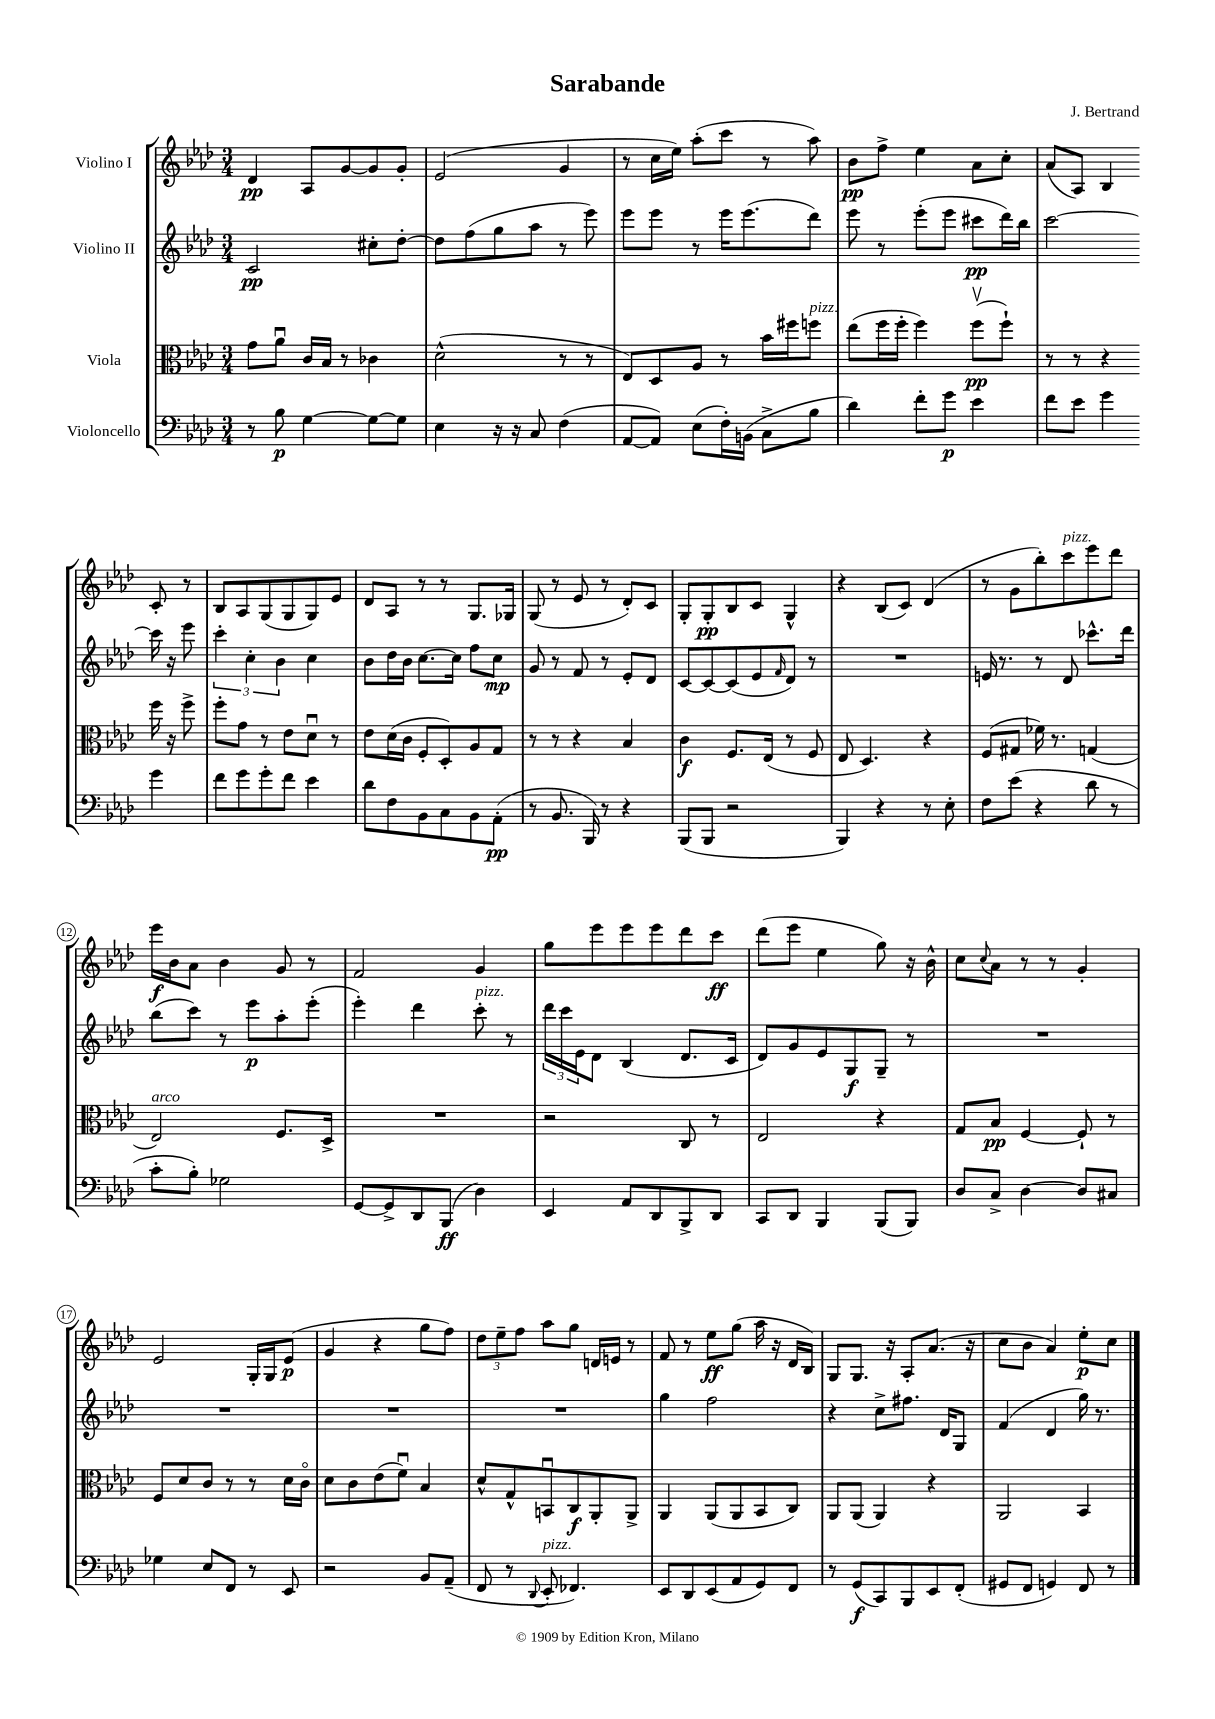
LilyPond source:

\header { title = "Sarabande" composer = "J. Bertrand" }
<<
\new StaffGroup <<
\new Staff = "s0" \with { instrumentName = "Violino I" } {
    \clef treble \key aes \major \numericTimeSignature \time 3/4
    des'4\pp aes8 g'8~ g'8 g'8-. |
    ees'2( g'4 |
    r8 c''16 ees''16) aes''8-.( c'''8 r8 aes''8) |
    bes'8\pp f''8-> ees''4 aes'8 c''8-. |
    aes'8( aes8) bes4 c'8-. r8 |
    bes8 aes8 g8( g8 g8) ees'8 |
    des'8 aes8 r8 r8 g8. ges16 |
    g8( r8 ees'8 r8 des'8-.) c'8 |
    g8-. g8-.\pp bes8 c'8 g4-^ |
    r4 bes8( c'8) des'4( |
    r8 g'8 bes''8-.) c'''8^\markup { \italic "pizz." } ees'''8 des'''8 |
    ees'''16\f bes'16 aes'8 bes'4 g'8 r8 |
    f'2 g'4 |
    g''8 ees'''8 ees'''8 ees'''8 des'''8 c'''8\ff |
    des'''8( ees'''8 ees''4 g''8) r16 bes'16-^ |
    c''8 \appoggiatura { c''8 } aes'8 r8 r8 g'4-. |
    ees'2 g16-. g16 ees'8\p( |
    g'4 r4 g''8 f''8) |
    \tuplet 3/2 { des''8 ees''8-- f''8 } aes''8 g''8 d'16 e'16 r8 |
    f'8 r8 ees''8\ff g''8( aes''16 r16 des'16 bes16) |
    g8 g8. r16 aes8-. aes'8.( r16 |
    c''8 bes'8 aes'4) ees''8-.\p c''8 \bar "|." |
}
\new Staff = "s1" \with { instrumentName = "Violino II" } {
    \clef treble \key aes \major \numericTimeSignature \time 3/4
    c'2\pp cis''8-. des''8~-. |
    des''8 f''8( g''8 aes''8 r8 ees'''8) |
    ees'''8 ees'''8 r8 ees'''16 ees'''8.( des'''8) |
    ees'''8 r8 ees'''8-.( ees'''8 cis'''8\pp des'''16) bes''16 |
    c'''2~ c'''16 r16 ees'''8 |
    \tuplet 3/2 { c'''4-. c''4-. bes'4 } c''4 |
    bes'8 des''16 bes'16 c''8.~ c''16 f''8 c''8\mp |
    g'8 r8 f'8 r8 ees'8-. des'8 |
    c'8~ c'8~ c'8( ees'8 \grace { f'16 } des'8) r8 |
    R2. |
    e'16 r8. r8 des'8 ces'''8.-^ des'''16 |
    bes''8( c'''8) r8 ees'''8\p aes''8-. ees'''8-.( |
    ees'''4-.) des'''4 c'''8-.^\markup { \italic "pizz." } r8 |
    \tuplet 3/2 { des'''16 c'''16 ees'16 } des'8 bes4( des'8. c'16 |
    des'8) g'8 ees'8 g8\f g8-- r8 |
    R2. |
    R2. |
    R2. |
    R2. |
    g''4 f''2 |
    r4 c''8-> fis''8. des'16 g8 |
    f'4( des'4 g''16) r8. \bar "|." |
}
\new Staff = "s2" \with { instrumentName = "Viola" } {
    \clef alto \key aes \major \numericTimeSignature \time 3/4
    g'8 aes'8\downbow c'16 bes16 r8 ces'4 |
    des'2-^( r8 r8 |
    ees8) des8 aes8 r8 bes'16 fis''16 f''8^\markup { \italic "pizz." } |
    ees''8( f''16 f''16-. f''4) f''8\upbow\pp( f''8-!) |
    r8 r8 r4 f''16 r16 f''8-> |
    f''8-. g'8 r8 ees'8 des'8\downbow r8 |
    ees'8 des'16( c'16 f8-. des8-.) aes8 g8 |
    r8 r8 r4 bes4 |
    c'4\f f8. ees16( r8 f8 |
    ees8 des4.) r4 |
    f8( gis8 fes'16) r8. g4( |
    ees2^\markup { \italic "arco" }) f8. des16-> |
    R2. |
    r2 c8 r8 |
    ees2 r4 |
    g8 bes8\pp f4~ f8-! r8 |
    f8 des'8 c'8 r8 r8 des'16 c'16\flageolet |
    des'8 c'8 ees'8( f'8\downbow) bes4 |
    des'8-^ g8-^ b,8\downbow c8\f aes,8-. aes,8-> |
    aes,4 aes,8( aes,8 bes,8 c8) |
    aes,8 aes,8( aes,4) r4 |
    aes,2 bes,4 \bar "|." |
}
\new Staff = "s3" \with { instrumentName = "Violoncello" } {
    \clef bass \key aes \major \numericTimeSignature \time 3/4
    r8 bes8\p g4~ g8~ g8 |
    ees4 r16 r16 c8 f4( |
    aes,8~ aes,8) ees8( f16-.) b,16( c8-> bes8 |
    des'4) f'8-. g'8\p ees'4 |
    f'8 ees'8 g'4 g'4 |
    f'8 g'8 g'8-. f'8 ees'4 |
    des'8 f8 bes,8 c8 bes,8 aes,8-.\pp( |
    r8 bes,8. bes,,16) r8 r4 |
    bes,,8( bes,,8 r2 |
    bes,,4) r4 r8 ees8-. |
    f8 ees'8( r4 des'8 r8 |
    c'8-. bes8-.) ges2 |
    g,8~ g,8-> des,8 bes,,8\ff( des4) |
    ees,4 aes,8 des,8 bes,,8-> des,8 |
    c,8 des,8 bes,,4 bes,,8( bes,,8) |
    des8 c8-> des4~ des8 cis8 |
    ges4 ees8 f,8 r8 ees,8 |
    r2 bes,8 aes,8--( |
    f,8 r8 \appoggiatura { des,8 } ees,8-.^\markup { \italic "pizz." } fes,4.) |
    ees,8 des,8 ees,8( aes,8 g,8) f,8 |
    r8 g,8\f( c,8) bes,,8 ees,8 f,8-.( |
    gis,8 f,8 g,4) f,8 r8 \bar "|." |
}
>>
>>
\layout { \context { \Score \override BarNumber.stencil = #(make-stencil-circler 0.1 0.3 ly:text-interface::print) } }
